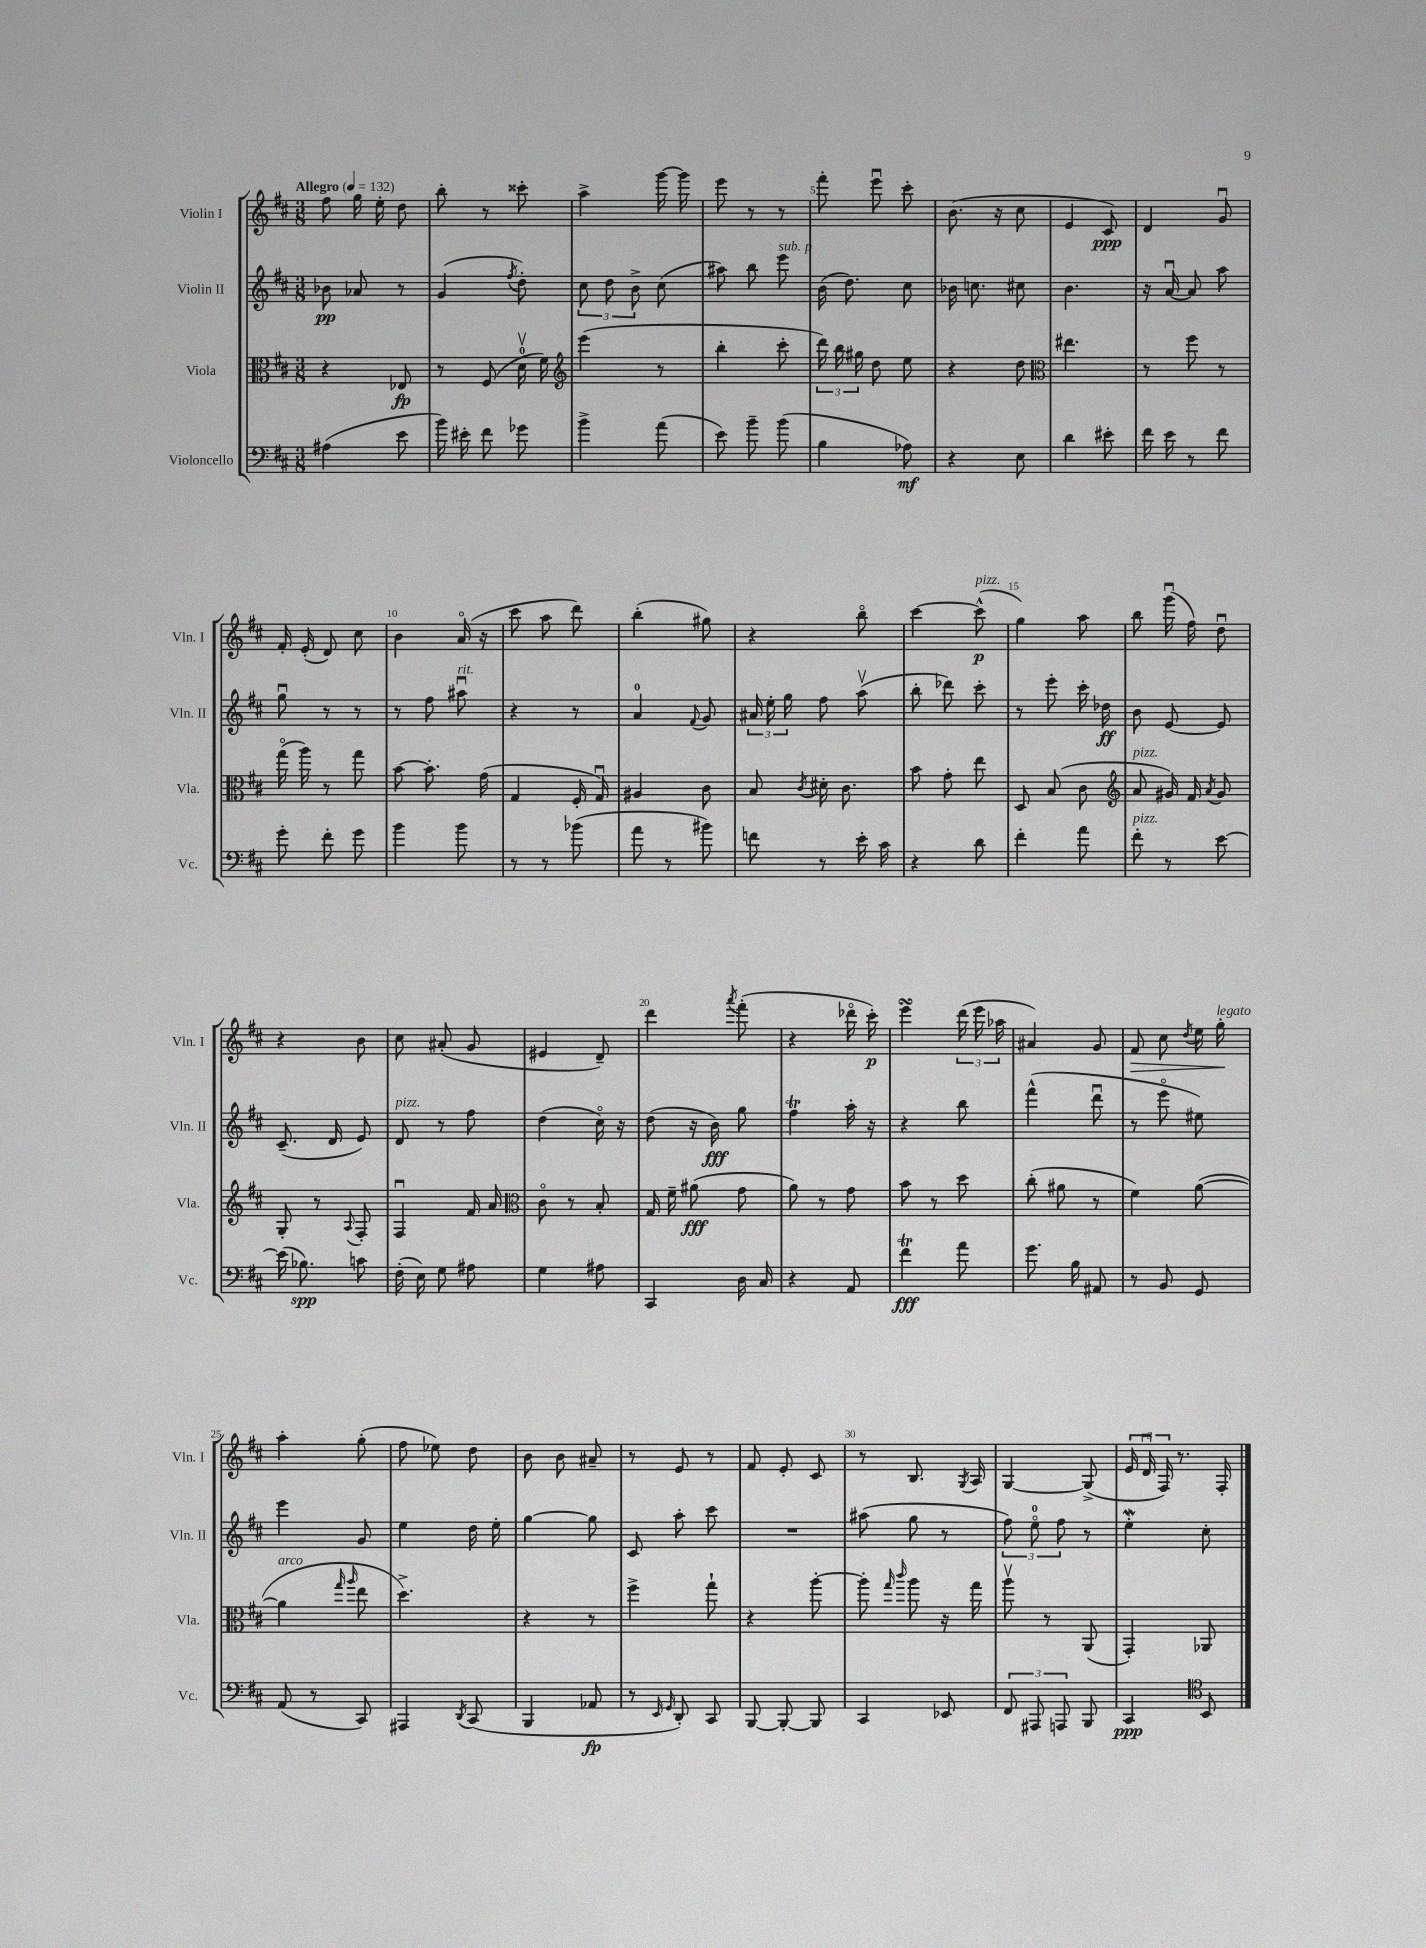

**kern	**kern	**kern	**kern
*staff4	*staff3	*staff2	*staff1
*clefF4	*clefC3	*clefG2	*clefG2
*k[f#c#]	*k[f#c#]	*k[f#c#]	*k[f#c#]
*M3/8	*M3/8	*M3/8	*M3/8
*MM132	*MM132	*MM132	*MM132
(4A#\	4r	8b-\	8ff#\
.	.	8a-/	16gg\
.	.	.	16ee'\
8e\	8E-/	8r	8dd\
=	=	=	=
16b\)	8r	(4g/	8bb'\
16e#'\	.	.	.
8f#\	(8F#/	.	8r
.	.	8qff#/	.
8g-\	16dv\	8dd'\)	8ccc##'\
.	16f#\)	.	.
=	=	=	=
*	*clefG2	*	*
4b^\	(4eee\	12cc#\	4aa^\
.	.	12dd\	.
.	.	12b^\	.
(8a\	8r	(8cc#\	[16ggg\
.	.	.	16ggg\]
=	=	=	=
8e\)	4bb'\	8aa#\)	8eee\
8b~\	.	8bb\	8r
(8b\	8ccc#'\	8eee\	8r
=	=	=	=
4B\	24ddd\)	(16b\	8fff#'\
.	24bb\	.	.
.	.	8.dd\)	.
.	24gg#\	.	.
.	8dd\	.	8eeeu\
8A-\)	8ee\	8cc#\	8ccc#'\
=	=	=	=
4r	4r	16b-\	(8.b\
.	.	8.cc\	.
.	.	.	16r
8E\	8dd\	8cc#\	8cc#\
=	=	=	=
*	*clefC3	*	*
4d\	4.ee#\	4.b\	4e/
8e#'\	.	.	8c#/)
=	=	=	=
16f#\	8r	16r	4d/
16e\	.	[16au/	.
8r	8ff#\	8a/]	.
8f#\	8r	8aa\	8gu/
=	=	=	=
8g'\	(16ggo\	8ggu\	16f#'/
.	16aa\)	.	(16e'/
8f#'\	8r	8r	8d/)
8g\	8gg\	8r	8cc#\
=	=	=	=
4b\	[8b\	8r	4b\
.	8.b'\]	8ff#\	.
8b\	.	8aa#u\	(16ao/
.	(16g\	.	16r
=	=	=	=
8r	4G/	4r	8ccc#\
8r	.	.	8aa\
(8b-\	16F#'/	8r	8ddd\)
.	16Gu/)	.	.
=	=	=	=
8a\	4A#/	4a/	(4bb'\
8r	.	.	.
.	.	8qqf#/	.
8b#\)	8c#\	8g/	8gg#\)
=	=	=	=
8f\	8B/	24a#/	4r
.	.	24ee'\	.
.	.	24gg\	.
.	8qc#/	.	.
8r	16d#'\	8ff#\	.
.	8.c#\	.	.
16e'\	.	(8aav\	8bbo\
16c#\	.	.	.
=	=	=	=
4r	8b\	8bb'\	[4ccc#\
.	8g'\	8ddd-\)	.
8d\	8ee\	8ccc#'\	(8ccc#^^\]
=	=	=	=
4f#'\	8D/	8r	4gg\)
.	(8B/	8eee'\	.
8a\	8c#\	16ccc#'\	8aa\
.	.	16dd-\	.
=	=	=	=
*	*clefG2	*	*
8f#'\	8a/	8b\	8bb\
8r	16g#/)	[8e/	(16gggu\
.	16f#/	.	16ff#\)
.	8qa/	.	.
[8e\	8g#/	8e/]	8ddu\
=	=	=	=
(16e\]	8G'/	(8.c#~/	4r
8.B-\)	.	.	.
.	8r	.	.
.	.	16d/	.
.	8qqA/	.	.
8c\	8F#'/	8e/)	8b\
=	=	=	=
(16F#'\	4F#u/	8d/	8cc#\
16E\)	.	.	.
8G\	.	8r	(8a#'/
8A#\	16f#/	8ff#\	8g/
.	16a/	.	.
=	=	=	=
*	*clefC3	*	*
4G\	8c#o\	(4dd\	4e#/
.	8r	.	.
8A#\	8B'/	16cc#o\)	8d~/)
.	.	16r	.
=	=	=	=
4CC#/	16G/	(8dd\	4ddd\
.	16f#~\	.	.
.	(8a#\	16r	.
.	.	16b\)	.
.	.	.	8qaaa/
16D\	8g\	8gg\	(8fff#'\
16C#/	.	.	.
=	=	=	=
4r	8a\)	4ff#\	4r
.	8r	.	.
8AA/	8g\	16aa'\	16ddd-o\
.	.	16r	16ccc#'\)
=	=	=	=
4f#\	8b\	4r	4eee\
.	8r	.	.
8a\	8dd\	8bb\	(24ddd\
.	.	.	24eee\
.	.	.	24aa-\
=	=	=	=
8.g\	(8cc#'\	(4fff#^^\	4a#/)
.	8a#\	.	.
16B\	.	.	.
8AA#/	8r	8dddu\	8g/
=	=	=	=
8r	4f#\)	8r	8f#/
8BB/	.	8eeeo\	8cc#\
.	.	.	8qdd/
8GG/	([8a\	8ee#\)	16ee\
.	.	.	16gg'\
=	=	=	=
(8AA/	4a\]	4eee\	4aa'\
8r	.	.	.
.	16qqgg/	.	.
.	16qqaa/	.	.
8CC#/)	8ee\	8g/	(8gg'\
=	=	=	=
4AAA#/	4.dd^\)	4ee\	8ff#\
.	.	.	8ee-\)
8qDD/	.	.	.
(8CC#/	.	16dd\	8dd\
.	.	16ee'\	.
=	=	=	=
4BBB/	4r	[4gg\	8b\
.	.	.	8b\
8AA-/	8r	8gg\]	8a#~/
=	=	=	=
8r	4ff#^\	8c#/	8r
16qqEE/	.	.	.
16qqGG/	.	.	.
8DD'/)	.	8aa'\	8e/
8CC#/	8gg`\	8ccc#\	8r
=	=	=	=
[8BBB/	4r	4.r	8f#/
8BBB'/_	.	.	8e'/
8BBB/]	[8aa'\	.	8c#/
=	=	=	=
4CC#/	8aa'\]	(8aa#\	8r
.	16qqgg/	.	.
.	16qqccc#/	.	.
.	8aa\	8gg\	8.B/
8EE-/	16r	8r	.
.	.	.	8qG/
.	16gg\	.	16A/
=	=	=	=
12FF#/	8aav\	12ff#\)	[4G/
12AAA#/	.	12eeo\	.
.	8r	.	.
12AAA/	.	12ff#\	.
8BBB/	(8AA/	8r	(8G^/]
=	=	=	=
4CC#/	4GG'/)	4ee'\	24e/
.	.	.	24du/
.	.	.	24F#/)
.	.	.	8.r
*clefC4	*	*	*
8BB/	8AA-/	8cc#'\	.
.	.	.	16F#'/
==	==	==	==
*-	*-	*-	*-
